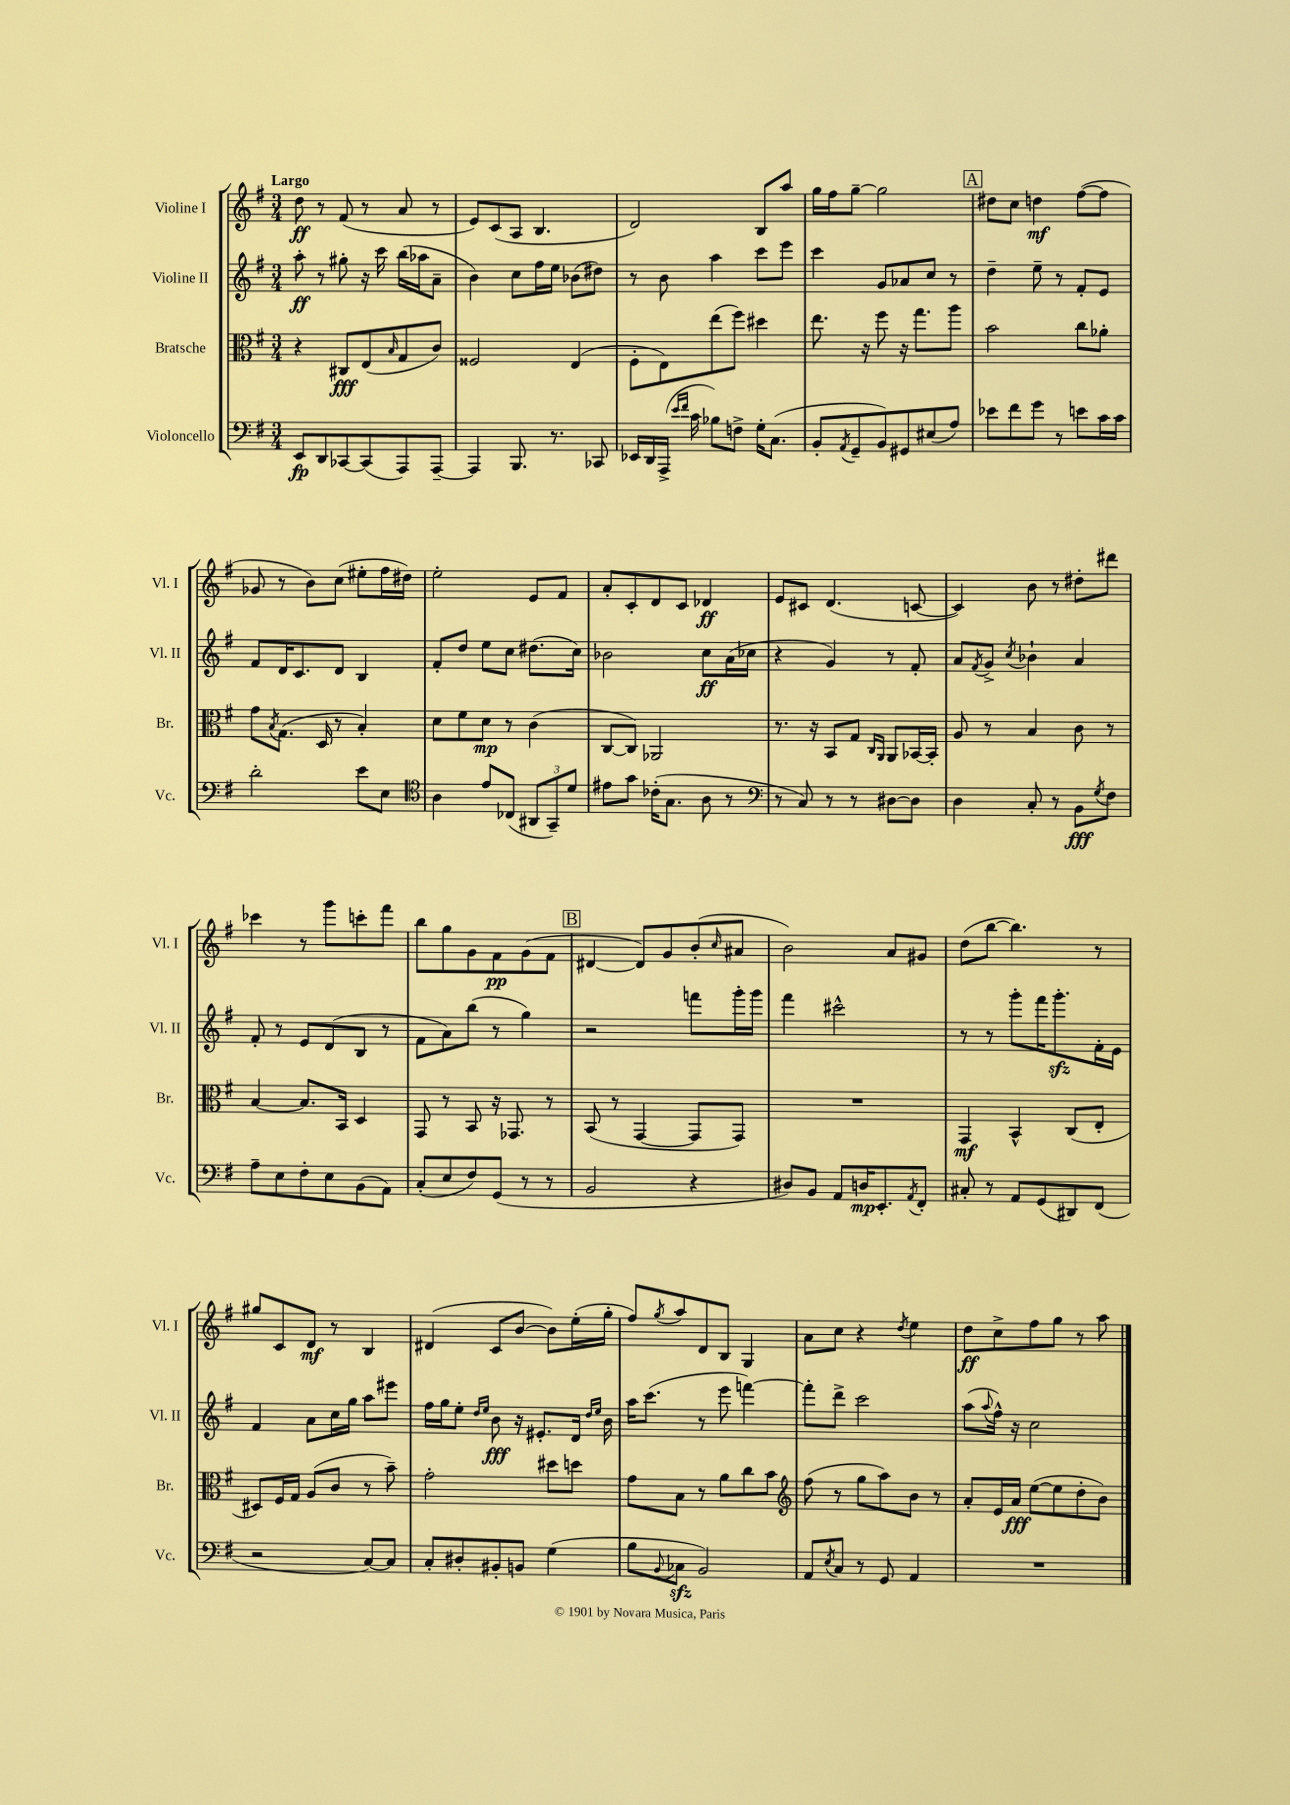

**kern	**kern	**kern	**kern
*staff4	*staff3	*staff2	*staff1
*clefF4	*clefC3	*clefG2	*clefG2
*k[f#]	*k[f#]	*k[f#]	*k[f#]
*M3/4	*M3/4	*M3/4	*M3/4
8EE	4r	8aa'	8dd
8DD	.	8r	8r
[8CC-	8C#	8gg#'	(8f#
(8CC-]	(8E	16r	8r
.	.	16ccc	.
.	16qqB	.	.
8AAA)	8G	(16bb	8a
.	.	16aa-	.
[8AAA~	8c)	8a~	8r
=	=	=	=
4AAA]	2F##	4b)	8e)
.	.	.	(8c
8.BBB	.	8cc	8A
.	.	16ff#	4.B
8.r	.	16ee	.
.	(4E	(8b-	.
8CC-	.	8dd#)	.
=	=	=	=
16EE-	8F#'	8r	2d)
16DD	.	.	.
(16AAA^	8E)	8b	.
16qqe	.	.	.
16qqf#	.	.	.
16c	.	.	.
8B-)	(8ee	4aa	.
8F^	8ff#)	.	.
16G'	4dd#	8ccc	8B
(8.C	.	.	.
.	.	8eee	8aa
=	=	=	=
8BB'	8.ee	4ccc	16gg
.	.	.	16ff#
8qAA	.	.	.
8GG~	.	.	[8gg~
.	16r	.	.
8BB)	8ff#	8g	2gg]
8GG#	16r	8a-	.
.	8.gg	.	.
(8E#	.	8cc	.
8A)	8aa	8r	.
=	=	=	=
8e-	2b	4dd~	8dd#
8f#	.	.	8cc
8g	.	8ee~	4dd
8r	.	8r	.
8e	8cc	8f#'	([8ff#
16c	8a-'	8e	8ff#]
16c	.	.	.
=	=	=	=
2d'	8g	8f#	8g-
.	8qB	.	.
.	(8.G	16d	8r
.	.	8.c	.
.	.	.	8b)
.	16D	.	.
.	8r	8d	(8cc
8e	4B')	4B	8ee#'
8E	.	.	16ff#
.	.	.	16dd#)
=	=	=	=
*clefC4	*	*	*
4A	8d	8f#'	2ee'
.	8f#	8dd	.
8e	8d	8ee	.
(8C-	8r	8cc	.
12AA#	(4c	(8.dd#	8e
12GG~)	.	.	.
.	.	.	8f#
12d	.	.	.
.	.	16cc)	.
=	=	=	=
8e#	[8C	2b-	8a'
8g	8C])	.	8c'
(16c-'	2AA-	.	8d
8.G	.	.	.
.	.	.	8c
8A	.	8cc	4d-
8r	.	(16a	.
.	.	16cc-	.
=	=	=	=
*clefF4	*	*	*
8r	8.r	4r	8e
8C)	.	.	8c#
.	16r	.	.
8r	8BB	4g)	(4.d
8r	8G	.	.
.	16qqC	.	.
.	16qqAA	.	.
[8D#	8AA	8r	.
8D#]	[16BB-	8f#'	[8c
.	16BB-']	.	.
=	=	=	=
4D	8A	8a	4c])
.	.	8qf#	.
.	8r	8g^	.
.	.	8qcc	.
8C'	4B	4b-`	8b
8r	.	.	8r
8BB	8c	4a	8dd#'
8qG	.	.	.
8F#	8r	.	8ddd#
=	=	=	=
8A~	[4B	8f#'	4ccc-
8E	.	8r	.
8F#'	8.B]	8e	8r
8E	.	(8d	8ggg
.	16BB	.	.
(8BB	4D	8B	8ccc'
8AA)	.	8r	8fff#
=	=	=	=
(8C'	8GG	8f#	8bb
8E	8r	8a)	8gg
8F#)	8BB	(8bb	8g
(8GG	16r	8r	8f#
.	8.GG-	.	.
8r	.	4gg)	(8g
8r	8r	.	8f#
=	=	=	=
2BB	(8BB	2r	[4d#
.	8r	.	.
.	[4GG	.	8d#])
.	.	.	8g
4r	8GG]	8fff	(8b'
.	.	.	16qqcc
.	8GG)	16ggg'	8a#
.	.	16ggg	.
=	=	=	=
8D#)	2.r	4fff#	2b)
8BB	.	.	.
8AA	.	2ccc#^^	.
16D	.	.	.
8.EE'	.	.	.
.	.	.	8a
8qAA	.	.	.
8FF#'	.	.	8g#
=	=	=	=
8C#'	4GG	8r	(8dd
8r	.	8r	[8bb
8AA	4BB^^	8ggg'	4.bb])
(8GG	.	16fff#	.
.	.	8.ggg'	.
8DD#)	(8C	.	.
(8FF#	8E'	16f#'	8r
.	.	16e	.
=	=	=	=
2r	8D#)	4f#	8gg#
.	16F#	.	8c
.	16G	.	.
.	(8A	8a	8d
.	8c	16cc	8r
.	.	16gg	.
[8C)	8r	8aa	4B
8C]	8b~)	8eee#	.
=	=	=	=
8C'	2g'	16ff#	(4d#
.	.	16gg	.
8D#'	.	8ee'	.
.	.	16qqdd	.
.	.	16qqee	.
8BB#'	.	8b	8c
8BB	.	16r	[8b
.	.	8.e#'	.
(4G	8dd#	.	8b])
.	8dd	16d	(16ee'
.	.	16qqdd	.
.	.	16qqee	.
.	.	16b	16gg'
=	=	=	=
8B	8g	16aa	8ff#)
.	.	(8.ccc	.
8qqBB	.	.	8qgg
8C-	8B	.	8aa
2BB)	8r	8r	8d
.	8a	8eee	8B
.	8cc	[4fff)	4G
.	8b	.	.
=	=	=	=
*	*clefG2	*	*
8AA	(8ff#	8fff']	8a
8qE	.	.	.
8C	8r	8ddd^	8cc
8r	8gg	2ccc	4r
8GG	8aa)	.	.
.	.	.	8qdd
4AA	8b	.	4ee
.	8r	.	.
=	=	=	=
2.r	8a'	(8aa	8dd
.	.	8qqaa	.
.	16e	16ff#^^)	8cc^
.	16a	16r	.
.	([8ee	2cc	8ff#
.	8ee]	.	8gg
.	8dd'	.	8r
.	8b)	.	8aa
==	==	==	==
*-	*-	*-	*-
